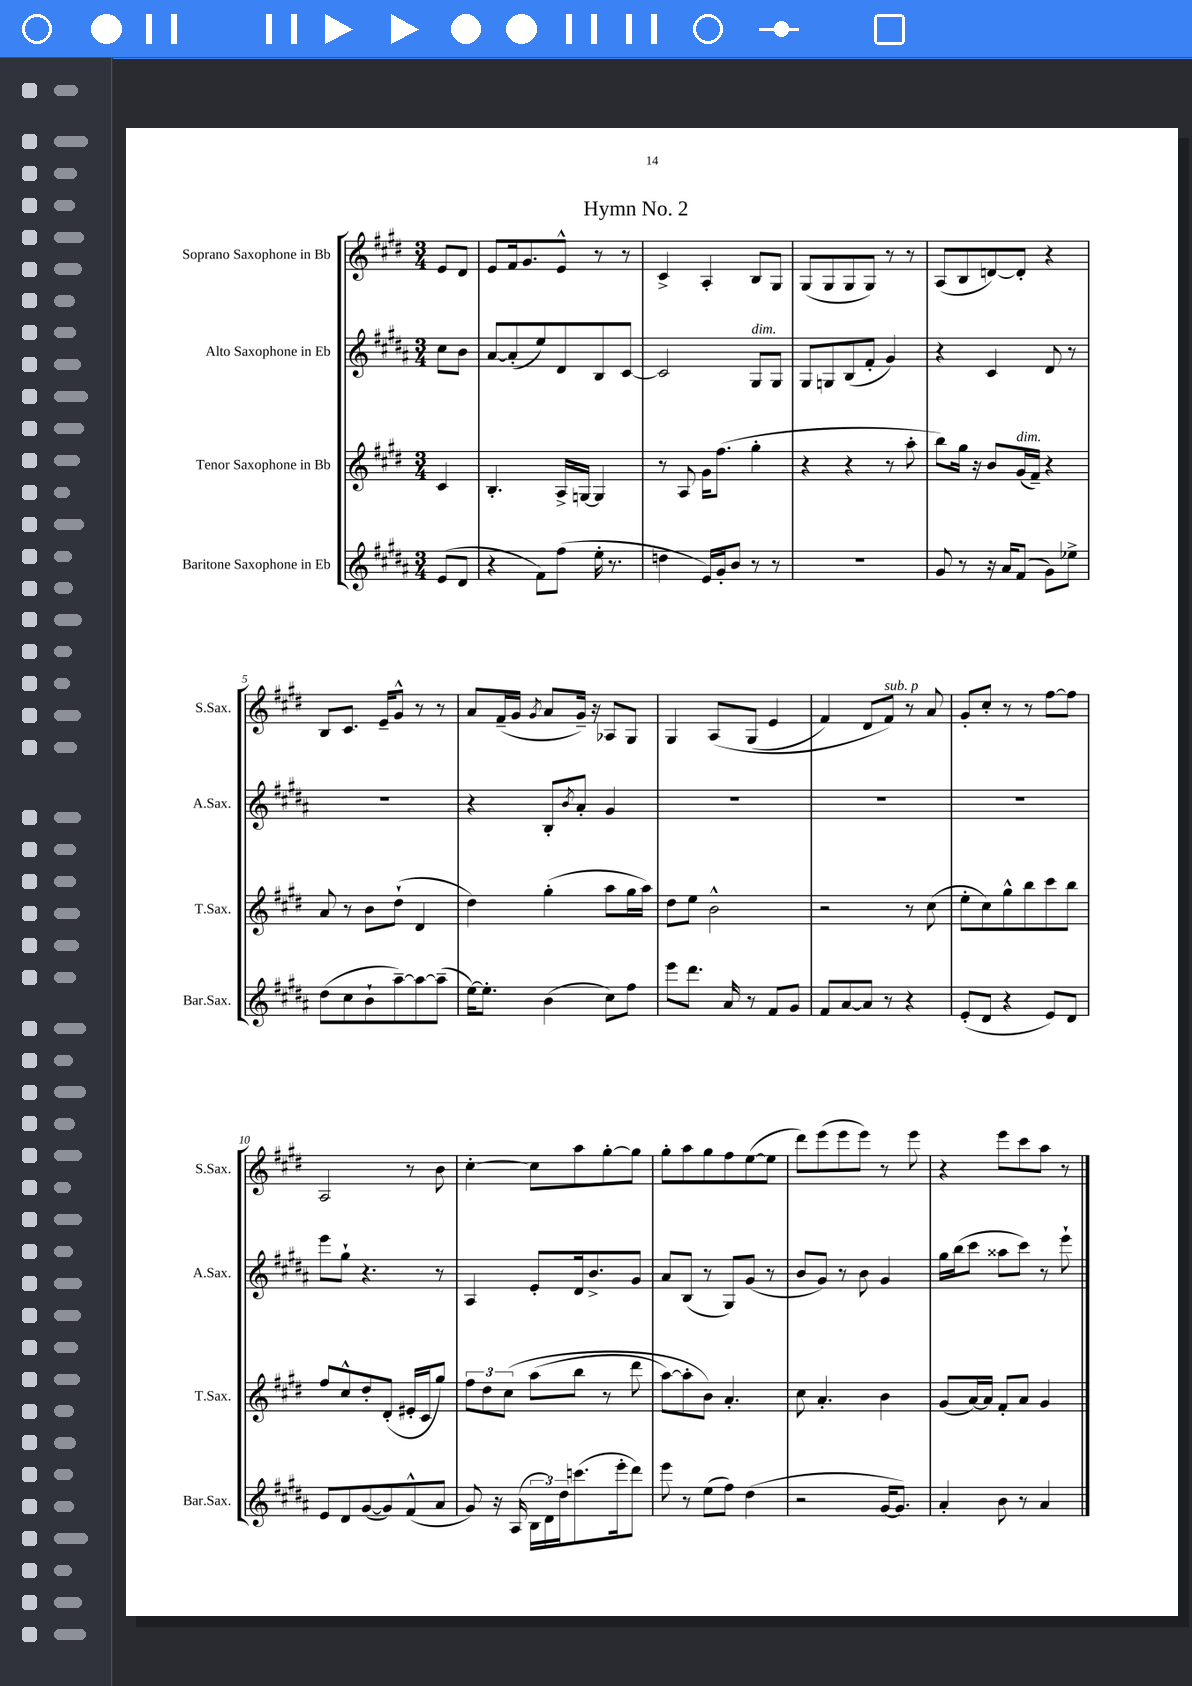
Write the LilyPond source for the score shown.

\header { title = "Hymn No. 2" }
<<
\new StaffGroup <<
\new Staff = "s0" \with { instrumentName = "Soprano Saxophone in Bb" shortInstrumentName = "S.Sax." } {
    \clef treble \key e \major \numericTimeSignature \time 3/4 \partial 4
    e'8 dis'8 |
    e'8 fis'16 gis'8. e'8-^ r8 r8 |
    cis'4-> a4-. b8 gis8 |
    gis8( gis8 gis8 gis8) r8 r8 |
    a8( b8 d'8~) d'8-. r4 |
    b8 cis'8. e'16-- gis'8-^ r8 r8 |
    a'8 fis'16--( gis'16 \acciaccatura { gis'8 } a'8 gis'16--) r16 aes8 gis8 |
    gis4 a8\( gis8( e'4 |
    fis'4) dis'8 fis'8^\markup { \italic "sub. p" }\) r8 a'8 |
    gis'8-. cis''8-. r8 r8 fis''8~ fis''8 |
    a2 r8 b'8 |
    cis''4~-. cis''8 a''8 gis''8~-. gis''8 |
    gis''8-. a''8 gis''8 fis''8 e''8~( e''8 |
    dis'''8) e'''8( e'''8 e'''8) r8 e'''8 |
    r4 e'''8 cis'''8 a''8 r8 \bar "|." |
}
\new Staff = "s1" \with { instrumentName = "Alto Saxophone in Eb" shortInstrumentName = "A.Sax." } {
    \clef treble \key b \major \numericTimeSignature \time 3/4 \partial 4
    cis''8 b'8 |
    ais'8~ ais'8-.( e''8) dis'8 b8 cis'8~ |
    cis'2 gis8^\markup { \italic "dim." } gis8 |
    gis8 g8 b8( fis'8-. gis'4) |
    r4 cis'4 dis'8 r8 |
    R2. |
    r4 b8-. \acciaccatura { b'8 } ais'8-. gis'4 |
    R2. |
    R2. |
    R2. |
    e'''8 gis''8-! r4. r8 |
    ais4 e'8-. dis'16 b'8.-> gis'8 |
    ais'8 b8( r8 gis8) gis'8( r8 |
    b'8 gis'8) r8 b'8 gis'4 |
    gis''16 b''16( cis'''8 aisis''8 cis'''8) r8 e'''8-! \bar "|." |
}
\new Staff = "s2" \with { instrumentName = "Tenor Saxophone in Bb" shortInstrumentName = "T.Sax." } {
    \clef treble \key e \major \numericTimeSignature \time 3/4 \partial 4
    cis'4 |
    b4.-. a16-> g16~ g4 |
    r8 a8 gis'16 fis''8.( gis''4-. |
    r4 r4 r8 a''8-. |
    b''8) gis''16 r16 b'8 gis'16^\markup { \italic "dim." }( fis'16--) r4 |
    a'8 r8 b'8 dis''8-!( dis'4 |
    dis''4) gis''4-.( a''8 gis''16 a''16) |
    dis''8 e''8 b'2-^ |
    r2 r8 cis''8( |
    e''8-. cis''8) gis''8-^ b''8 cis'''8 b''8 |
    fis''8 cis''8-^ dis''8-. dis'8-.( eis'16-. cis'16 gis''8) |
    \tuplet 3/2 { fis''8 dis''8 cis''8\( } a''8( b''8 r8 dis'''8 |
    a''8~) a''8-. b'8\) a'4.-. |
    cis''8 a'4.-. b'4 |
    gis'8( a'16~) a'16 fis'8-. a'8 gis'4 \bar "|." |
}
\new Staff = "s3" \with { instrumentName = "Baritone Saxophone in Eb" shortInstrumentName = "Bar.Sax." } {
    \clef treble \key b \major \numericTimeSignature \time 3/4 \partial 4
    e'8( dis'8 |
    r4 fis'8) fis''8( e''16-. r8. |
    d''4 e'16) gis'16-. b'8 r8 r8 |
    R2. |
    gis'8 r8 r16 ais'16 fis'8( gis'8) ees''8-> |
    dis''8( cis''8 b'8-! ais''8~--) ais''8~ ais''8--( |
    e''16~) e''8.-. b'4( cis''8) fis''8 |
    e'''8 dis'''8. ais'16 r8 fis'8 gis'8 |
    fis'8 ais'8~ ais'8 r8 r4 |
    e'8-.( dis'8 r4 e'8) dis'8 |
    e'8 dis'8 gis'8~( gis'8) fis'8-^( ais'8 |
    gis'8) r16 ais16( \tuplet 3/2 { b16 dis'16) dis''16 } c'''8.( e'''16-. dis'''8) |
    e'''8 r8 e''8( fis''8) dis''4( |
    r2 gis'16~ gis'8.) |
    ais'4-. b'8 r8 ais'4 \bar "|." |
}
>>
>>
